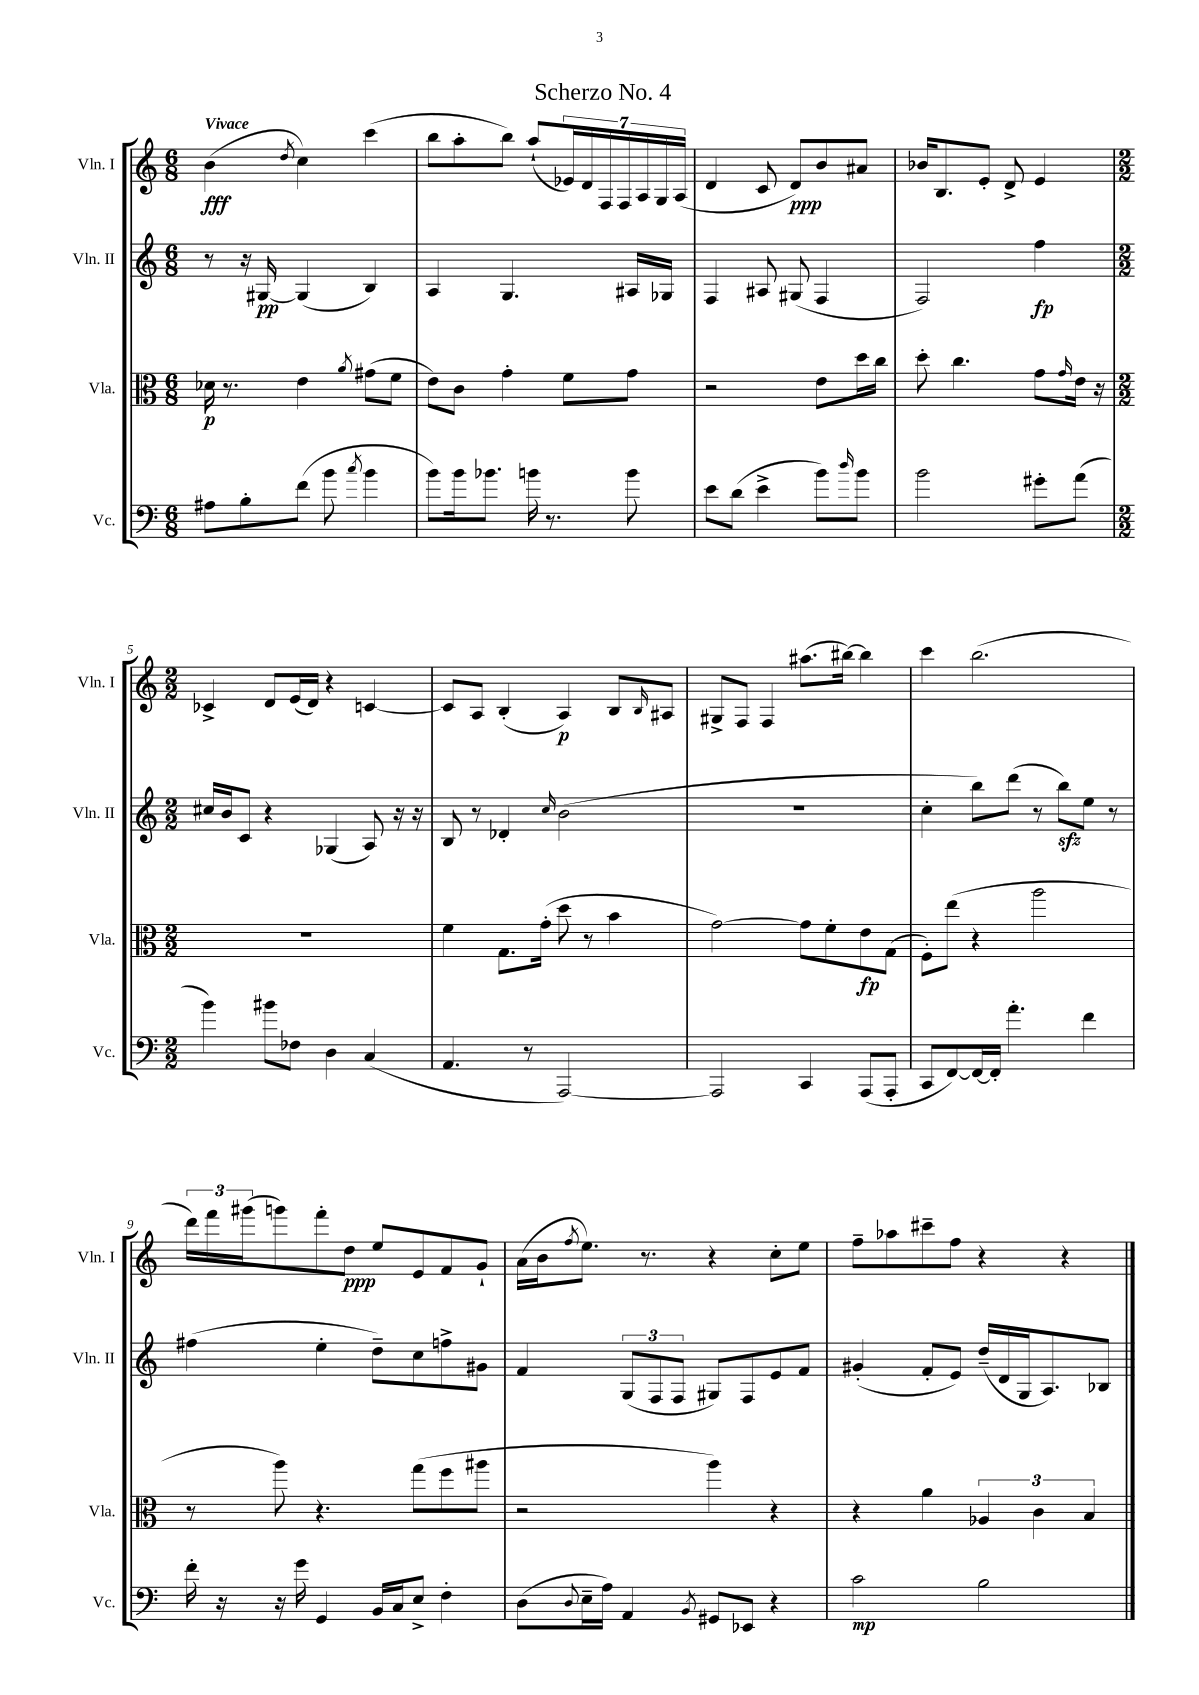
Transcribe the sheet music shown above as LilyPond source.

\header { title = "Scherzo No. 4" }
<<
\new StaffGroup <<
\new Staff = "s0" \with { instrumentName = "Vln. I" shortInstrumentName = "Vln. I" } {
    \clef treble \key c \major \numericTimeSignature \time 6/8 \tempo "Vivace"
    b'4\fff( \acciaccatura { d''8 } c''4) c'''4( |
    b''8 a''8-. b''8) a''8-!( \tuplet 7/4 { ees'16) d'16 f16 f16 a16 g16 a16( } |
    d'4 c'8 d'8\ppp) b'8 ais'8 |
    bes'16 b8. e'8-. d'8-> e'4 |
    \numericTimeSignature \time 2/2 ces'4-> d'8 e'16( d'16) r4 c'4~ |
    c'8 a8 b4-.( a4\p) b8 \grace { b16 } ais8 |
    gis8-> f8 f4 ais''8.( bis''16~) bis''4 |
    c'''4 b''2.( |
    \tuplet 3/2 { d'''16) f'''16 gis'''16( } g'''8) f'''8-. d''8\ppp e''8 e'8 f'8 g'8-! |
    a'16( b'16 \acciaccatura { f''8 } e''8.) r8. r4 c''8-. e''8 |
    f''8-- aes''8 cis'''8-- f''8 r4 r4 \bar "|." |
}
\new Staff = "s1" \with { instrumentName = "Vln. II" shortInstrumentName = "Vln. II" } {
    \clef treble \key c \major \numericTimeSignature \time 6/8
    r8 r16 gis16~\pp gis4( b4) |
    a4 g4. ais16 ges16 |
    f4 ais8 gis8( f4 |
    f2) f''4\fp |
    \numericTimeSignature \time 2/2 cis''16 b'16 c'8 r4 ges4( a8) r16 r16 |
    b8 r8 des'4-. \grace { c''16 } b'2( |
    R1 |
    c''4-. b''8) d'''8( r8 b''8\sfz) e''8 r8 |
    fis''4( e''4-. d''8--) c''8 f''8-> gis'8 |
    f'4 \tuplet 3/2 { g8( f8 f8 } gis8) f8 e'8 f'8 |
    gis'4-.( f'8-. e'8) d''16--( d'16 g16 a8.) bes8 \bar "|." |
}
\new Staff = "s2" \with { instrumentName = "Vla." shortInstrumentName = "Vla." } {
    \clef alto \key c \major \numericTimeSignature \time 6/8
    des'16\p r8. e'4 \acciaccatura { a'8 } gis'8( f'8 |
    e'8) c'8 g'4-. f'8 g'8 |
    r2 e'8 d''16 c''16 |
    d''8-. c''4. g'8 \grace { g'16 } e'16 r16 |
    \numericTimeSignature \time 2/2 R1 |
    f'4 g8. g'16-.( d''8 r8 b'4 |
    g'2~) g'8 f'8-. e'8\fp g8( |
    f8-.) e''8( r4 a''2 |
    r8 a''8) r4. g''8( f''8 ais''8 |
    r2 a''4) r4 |
    r4 a'4 \tuplet 3/2 { aes4 c'4 b4 } \bar "|." |
}
\new Staff = "s3" \with { instrumentName = "Vc." shortInstrumentName = "Vc." } {
    \clef bass \key c \major \numericTimeSignature \time 6/8
    ais8 b8-. f'8( b'8 \acciaccatura { c''8 } b'4 |
    b'8) b'16 bes'8. b'16 r8. b'8 |
    e'8 d'8( e'4-> b'8) \grace { d''16 } b'8 |
    b'2 gis'8-. a'8( |
    \numericTimeSignature \time 2/2 b'4) bis'8 fes8 d4 c4( |
    a,4. r8 a,,2~) |
    a,,2 c,4 a,,8( a,,8-. |
    c,8 f,8~) f,16~ f,16-. a'4.-. f'4 |
    f'16-. r16 r16 g'16 g,4 b,16 c16 e8-> f4-. |
    d8( \appoggiatura { d8 } e16-- a16) a,4 \acciaccatura { b,8 } gis,8 ees,8 r4 |
    c'2\mp b2 \bar "|." |
}
>>
>>
